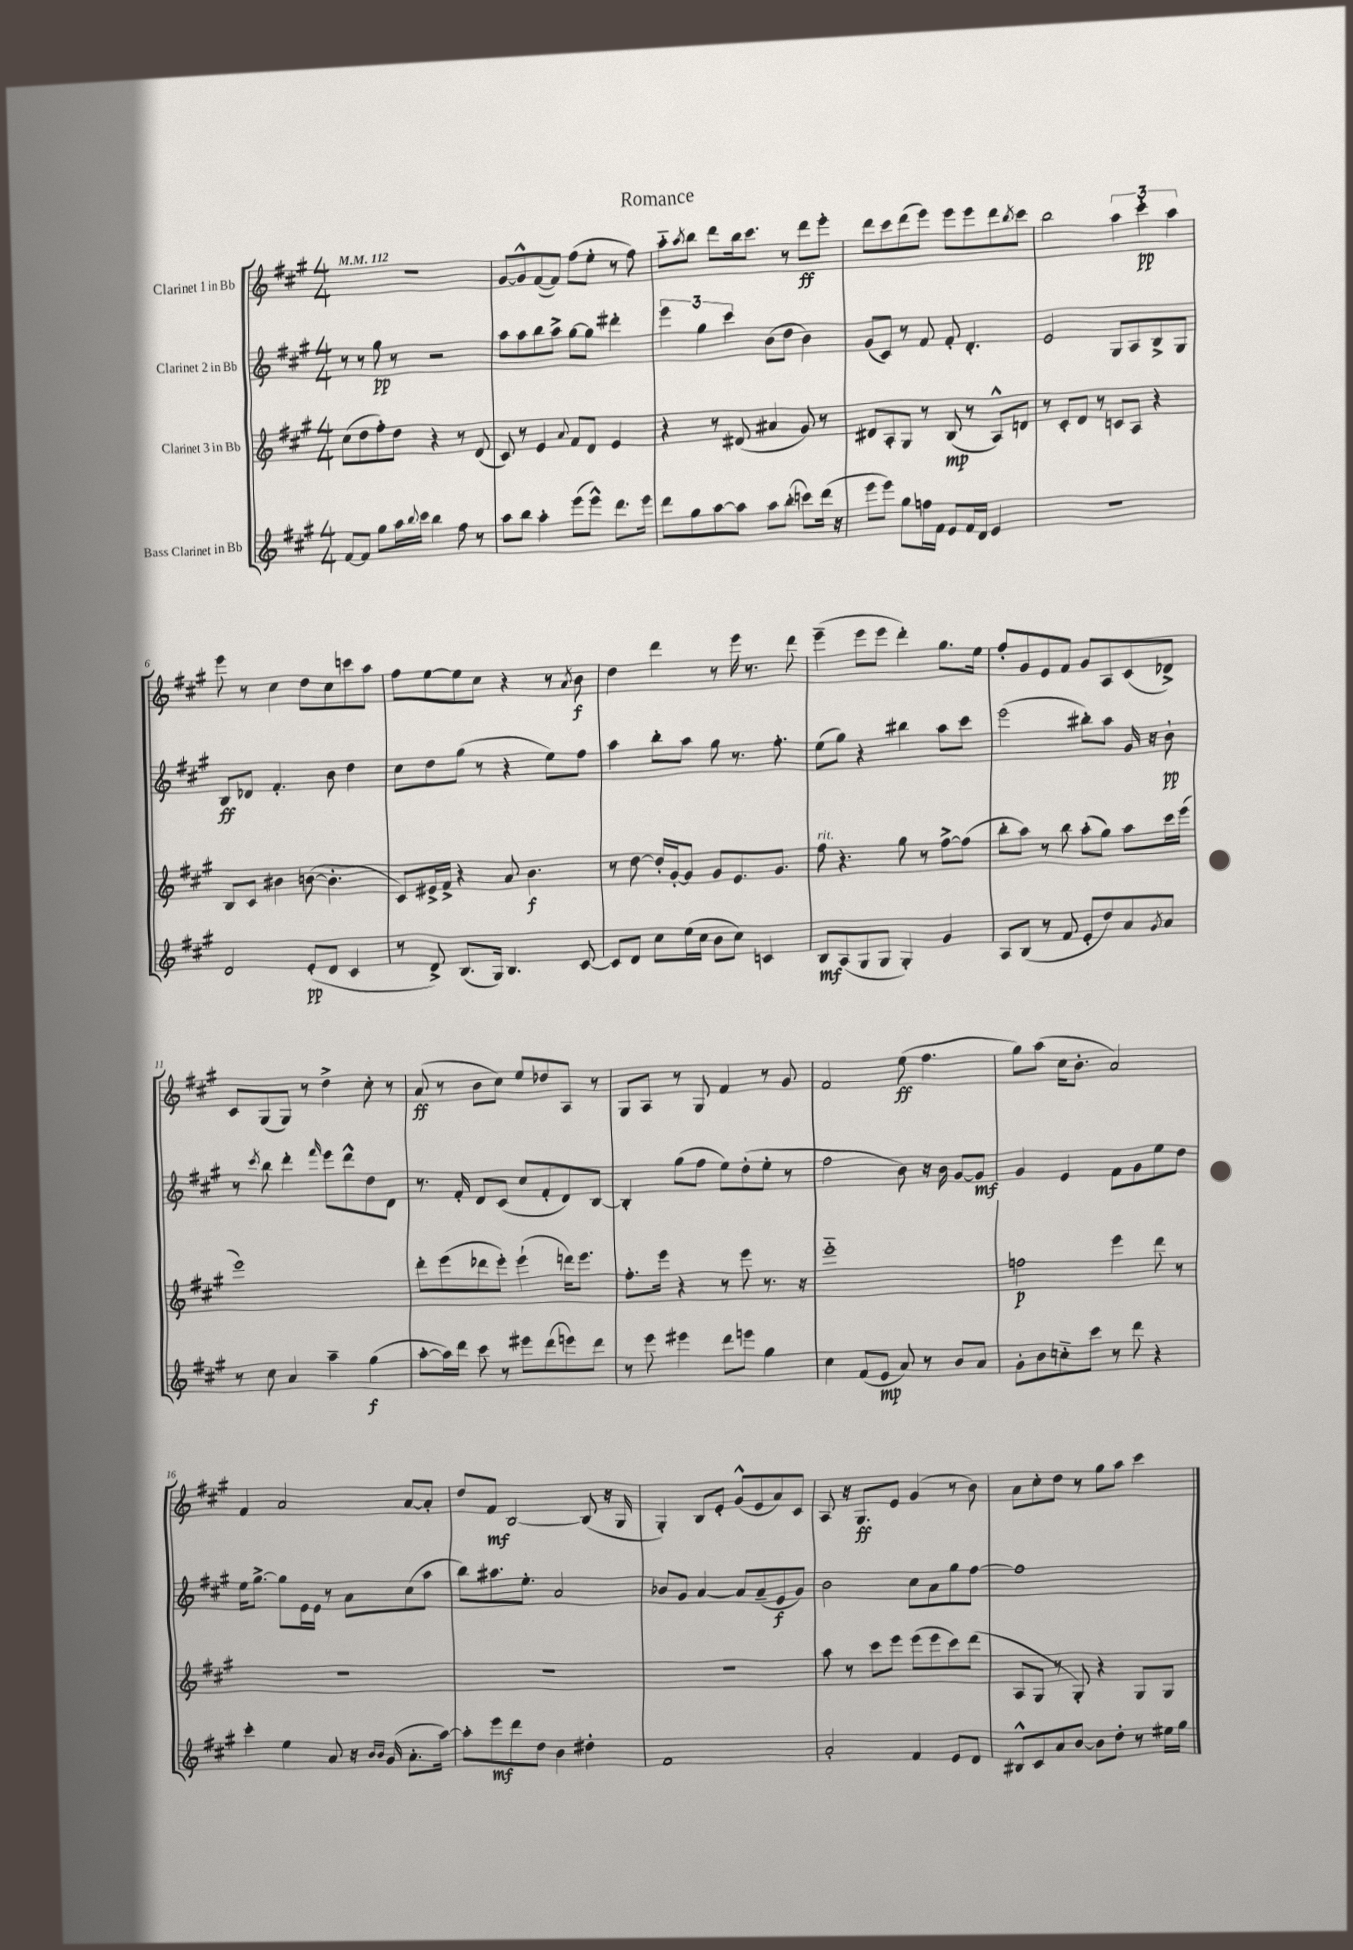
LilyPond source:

\header { title = "Romance" }
<<
\new StaffGroup <<
\new Staff = "s0" \with { instrumentName = "Clarinet 1 in Bb" } {
    \clef treble \key a \major \numericTimeSignature \time 4/4 \tempo 4 = 112
    R1 |
    gis'8~ gis'8-^ fis'8~( fis'8) fis''8( e''8-. r8 fis''8) |
    a''8-_ \acciaccatura { a''8 } b''8 d'''8 b''16 cis'''8. r8 d'''8\ff e'''8-. |
    d'''8 cis'''8 d'''8( e'''8) e'''8 e'''8 d'''8 \acciaccatura { b''8 } cis'''8 |
    b''2 \tuplet 3/2 { a''4 cis'''4-.\pp a''4 } |
    e'''8 r8 cis''4 d''8 cis''8 c'''8 a''8 |
    fis''8 e''8~ e''8 cis''8 r4 r8 \acciaccatura { a'8 } b'8\f |
    d''4 d'''4 r8 e'''16 r8. d'''8 |
    e'''4--( e'''8 e'''8 d'''4-.) gis''8. e''16 |
    fis''8-. gis'8 e'8 fis'8 gis'8 a8 cis'8( des'8->) |
    cis'8 gis8( gis8) r8 d''4-> cis''8-. r8 |
    a'8\ff( r8 b'8 cis''8) e''8 des''8 a8 r8 |
    gis8 a8 r8 gis8 fis'4 r8 gis'8 |
    fis'2 e''8\ff( fis''4. |
    gis''8) a''8( cis''16 b'8.-. a'2) |
    fis'4 a'2 a'8~ a'8-. |
    d''8 fis'8\mf b2~ b8( r16 gis16 |
    gis4-.) b8 e'8-. gis'8-^( e'8 a'8) cis'8 |
    a8 r16 gis8.\ff e'8 gis'4( r8 b'8) |
    a'8 cis''8-. d''8 r8 gis''8 a''8 cis'''4 \bar "|." |
}
\new Staff = "s1" \with { instrumentName = "Clarinet 2 in Bb" } {
    \clef treble \key a \major \numericTimeSignature \time 4/4
    r8 r8 gis''8\pp r8 r2 |
    a''8 a''8 b''8 a''8-> gis''8~ gis''8 dis'''4-. |
    \tuplet 3/2 { e'''4 gis''4 cis'''4 } b'8( d''8 b'4) |
    gis'8( cis'8) r8 fis'8 fis'8-. d'4.-. |
    e'2 gis8 a8 b8-> gis8 |
    b8\ff des'8 fis'4.-. b'8 d''4 |
    cis''8 d''8 gis''8( r8 r4 e''8) fis''8 |
    a''4 b''8-. a''8 gis''8 r8. fis''8.-. |
    e''8( gis''8) r4 bis''4 a''8 cis'''8 |
    e'''2( bis''8-.) a''8 gis'16 r16 b'8-!\pp |
    r8 \acciaccatura { cis'''8 } b''8 d'''4-. \grace { fis'''16 } e'''8 d'''8-^ d''8 d'8 |
    r8. fis'16-. d'8 cis'8( cis''8 fis'8-. d'8) b8~ |
    b4-. gis''8( fis''8 e''8) d''8-.( e''8-. r8 |
    fis''2 b'8) r16 b'16 gis'8~ gis'8\mf |
    gis'4 e'4 fis'8 gis'8 e''8 d''8 |
    e''16 gis''8.~-> gis''8 e'16 e'16 r8 a'8 cis''8( a''8 |
    b''8) ais''8. e''8.-. a'2 |
    bes'8 gis'8 a'4~ a'8 a'8--( e'8\f gis'8) |
    b'2 cis''8 a'8 gis''8 fis''8~ |
    fis''1 \bar "|." |
}
\new Staff = "s2" \with { instrumentName = "Clarinet 3 in Bb" } {
    \clef treble \key a \major \numericTimeSignature \time 4/4
    cis''8( d''8 fis''8-.) d''8 r4 r8 d'8( |
    cis'8) r8 e'4 \appoggiatura { a'8 } fis'8 d'8 e'4 |
    r4 r8 dis'8( ais'4 gis'8) r8 |
    dis'8 a8-. gis8 r8 b8\mp( r8 a8-^) d'8 |
    r8 cis'8-. d'8 r8 c'8 a8 r4 |
    b8 cis'8 bis'4 b'8~( b'4.-. |
    cis'8) eis'16-> fis'16-> r4 a'8 b'4.\f |
    r8 d''8~ d''16-. gis'16~-. gis'8 gis'8 e'8. gis'8. |
    fis''8^\markup { \italic "rit." } r4. gis''8 r8 fis''8~-> fis''8( |
    b''8-. a''8) r8 b''8 a''8-.( gis''8) a''8 cis'''16 e'''16( |
    e'''1) |
    d'''8-. e'''8( des'''8 e'''8-.) e'''4-!( d'''16) e'''8. |
    fis''8.-. e'''16 r4 r8 e'''8 r8. r16 |
    e'''1-_ |
    f''2\p e'''4 d'''8 r8 |
    R1 |
    R1 |
    R1 |
    a''8 r8 cis'''8 e'''8 e'''8( e'''8 cis'''8) d'''8( |
    a8 gis8 r8 gis8-.) r4 gis8 gis8 \bar "|." |
}
\new Staff = "s3" \with { instrumentName = "Bass Clarinet in Bb" } {
    \clef treble \key a \major \numericTimeSignature \time 4/4
    fis'8~ fis'8 gis''8 a''16 \appoggiatura { b''8 } cis'''16 b''4 fis''8 r8 |
    a''8 b''8 a''4-. e'''8( e'''8-^) d'''8. e'''16 |
    d'''8 gis''8 a''8~ a''8 a''8 b''8-.( c'''8) d'''16( r16 |
    e'''8 e'''8) gis''8 f''16 fis'16 e'8 fis'16 d'16 e'4 |
    R1 |
    d'2 e'8-.\pp( d'8 cis'4 |
    r8 d'8->) b8.( gis16) b4. cis'8~ |
    cis'8 d'8 cis''8 e''16( cis''16 b'8 cis''8) c'4 |
    b8\mf a8( gis8 gis8 gis4-.) gis'4 |
    a8 b8( r8 fis'8 e'8-. d''8) a'8 \acciaccatura { gis'8 } a'8 |
    r8 cis''8 a'4 a''4-- gis''4\f( |
    a''8~-. a''16) d'''16 cis'''8 r8 eis'''8 d'''8( e'''8) d'''8 |
    r8 e'''8 eis'''4 d'''8 e'''8 gis''4 |
    cis''4 fis'8( e'8\mp a'8) r8 b'8 a'8 |
    gis'8-. b'8 c''8-_ cis'''8 r8 d'''8 r4 |
    cis'''4-. e''4 a'8 r16 \grace { b'16 b'16 } gis'16( a'8.-. a''16~) |
    a''8-. e'''8\mf d'''8 d''8 b'4 dis''4-. |
    fis'1 |
    a'2-. fis'4 e'8 d'8 |
    bis8-^ cis'8 a'8 b'8~ b'8 d''8-. r8 eis''16 gis''16 \bar "|." |
}
>>
>>
